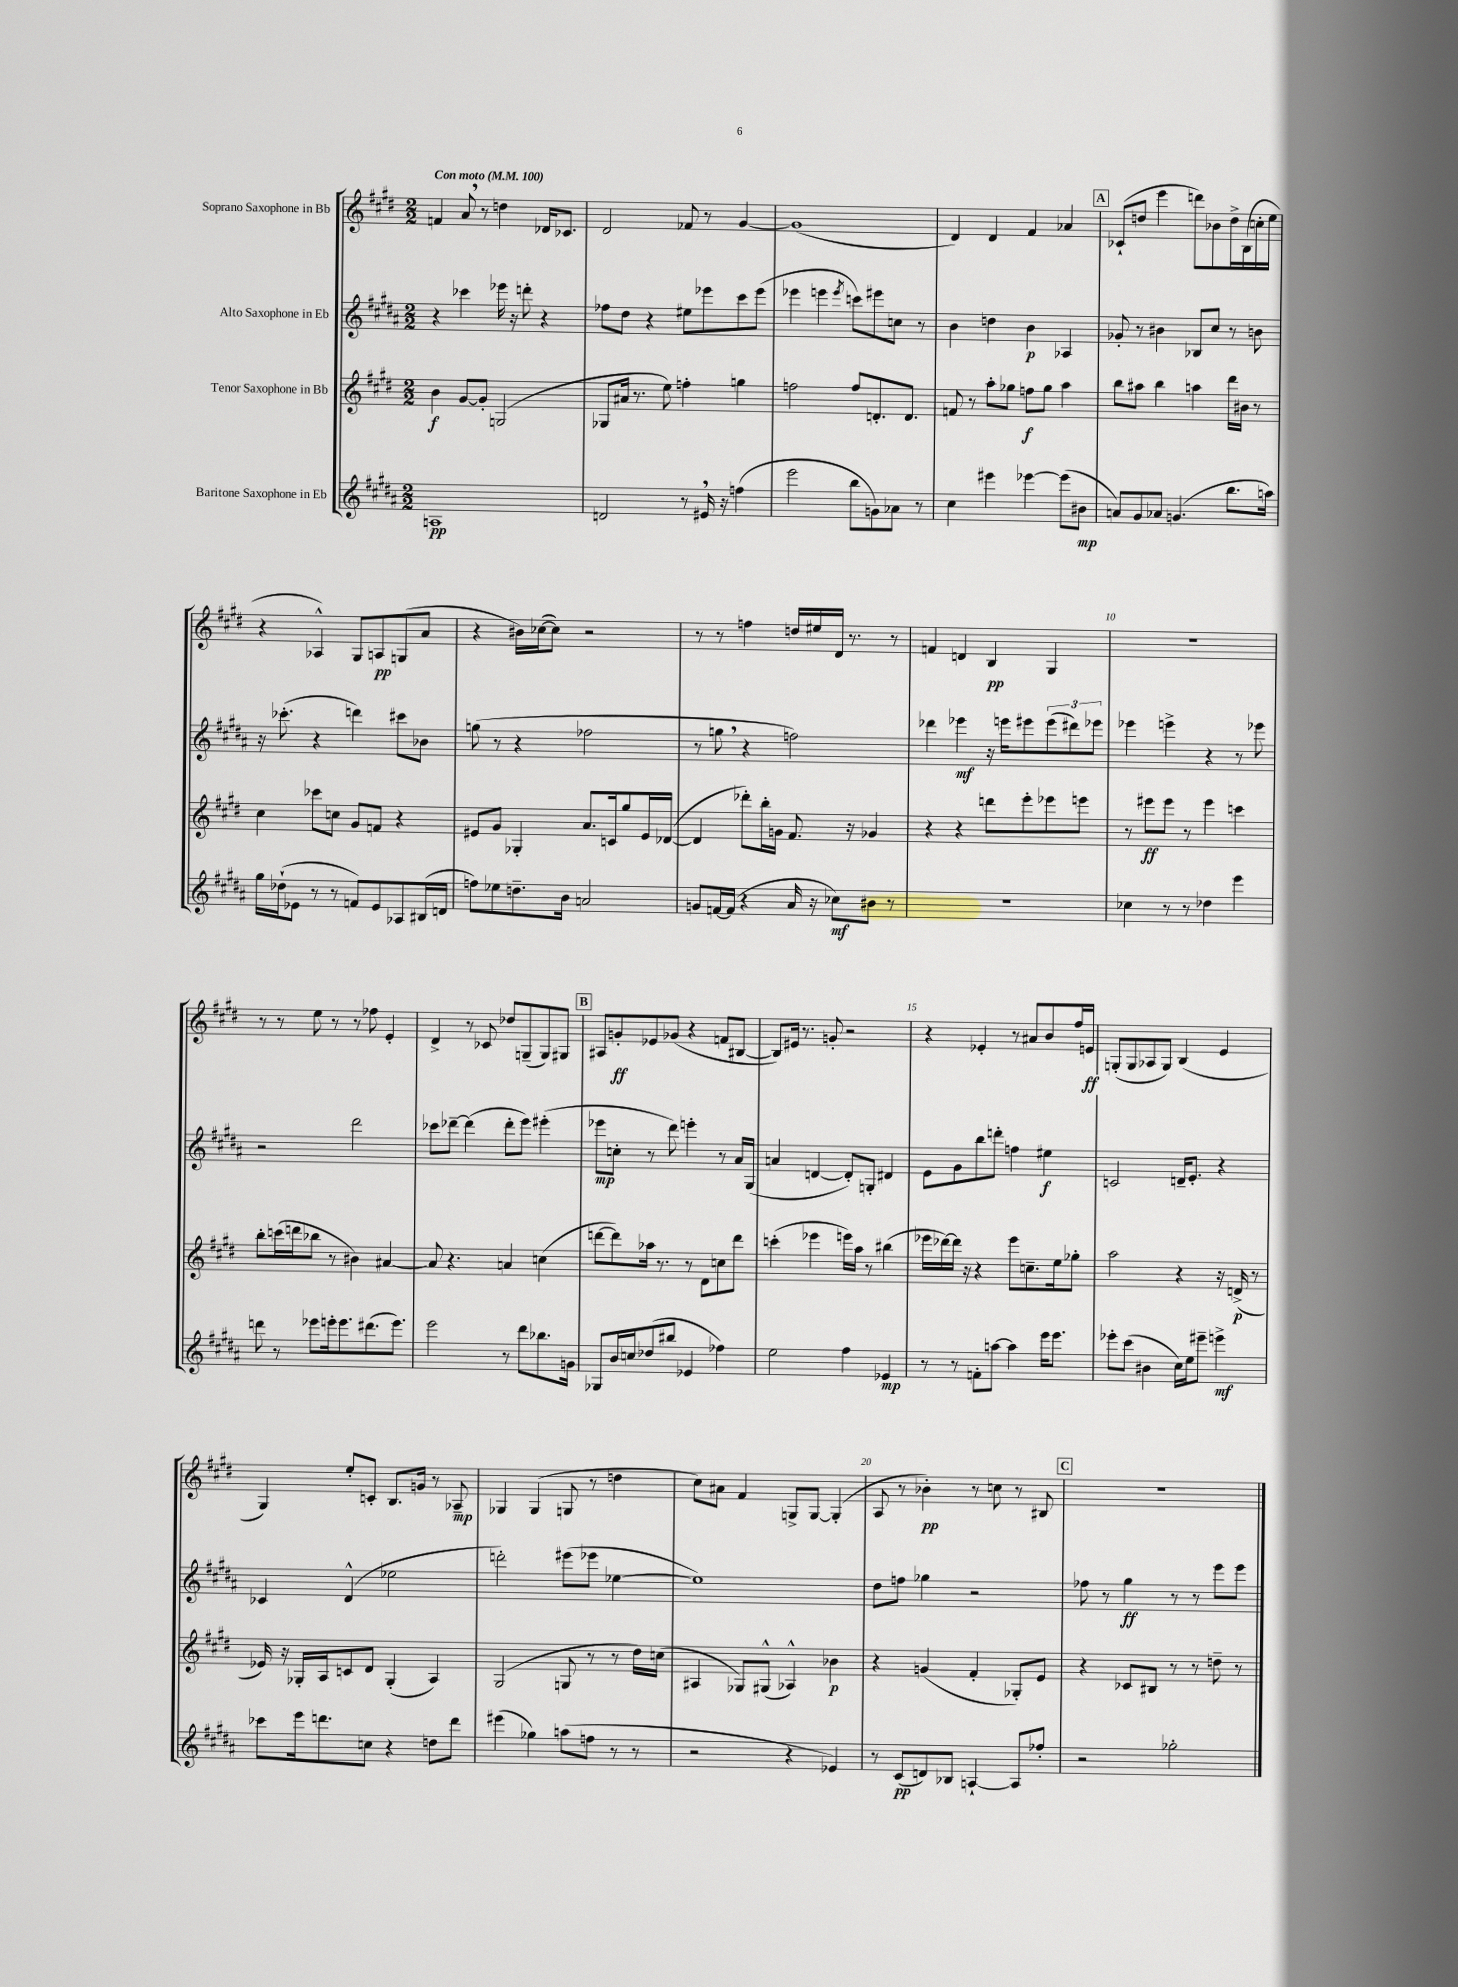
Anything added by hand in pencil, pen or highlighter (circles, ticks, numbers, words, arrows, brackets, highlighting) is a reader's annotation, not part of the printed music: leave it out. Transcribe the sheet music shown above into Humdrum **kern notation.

**kern	**kern	**kern	**kern
*staff4	*staff3	*staff2	*staff1
*clefG2	*clefG2	*clefG2	*clefG2
*k[f#c#g#d#a#]	*k[f#c#g#d#]	*k[f#c#g#d#a#]	*k[f#c#g#d#]
*M2/2	*M2/2	*M2/2	*M2/2
*MM100	*MM100	*MM100	*MM100
1A	4b	4r	4f
.	[8g#	4ccc-	8a
.	8g#']	.	8r
.	(2G	16eee-	4dd
.	.	16r	.
.	.	8ddd'	.
.	.	4r	16d-
.	.	.	8.c-
=	=	=	=
2d	8G-	8ff-	2d#
.	16a#	8dd#	.
.	8.r	.	.
.	.	4r	.
.	8ee)	.	.
8r	4ff'	8ee#	8f-
16e#	.	8eee-	8r
16r	.	.	.
(4ff	4gg	8ccc#	[4g#
.	.	(8eee-	.
=	=	=	=
2eee	2ff	4eee-	(1g#]
.	.	4eee	.
.	.	8qeee	.
8bb	8ff	8ccc)	.
8g)	8.d'	8eee#	.
8a-	.	8cc	.
.	8.d	.	.
8r	.	8r	.
=	=	=	=
4cc#	8f	4b	4d#)
.	8r	.	.
4eee#	8aa'	4dd	4d#
.	8gg-	.	.
[4eee-	8ff	4b	4f#
.	8gg-	.	.
(8eee-]	4aa	4A-	4a-
8b#	.	.	.
=	=	=	=
8a)	8bb	8g-'	(8c-`
8g#	8aa#	8r	8dd
8a-	4bb	4b#	4eee
(4.g	.	.	.
.	4aa	8B-	8ddd)
.	.	8cc#	8b-
8.bb	16ddd#	8r	16dd^
.	16b#	.	(16B
.	8r	8b	16cc'
16aa)	.	.	16ee
=	=	=	=
16gg#	4cc#	16r	4r
(16dd-`	.	(8.ccc-'	.
8e-	.	.	.
8r	8ccc-	4r	4A-^^)
8r	8cc	.	.
8f)	8g#	4ddd)	8G#
8e-	8f	.	8A
8A-	4r	8ccc#	(8G
(16B#	.	8b-	8a
16d	.	.	.
=	=	=	=
8ff)	8e#	(8gg	4r
8ee-	8g#	8r	.
8.dd~	4G-'	4r	16b#)
.	.	.	([16cc-
.	.	.	8cc-])
16b	.	.	.
2a	8.a	2ff-	2r
.	16c	.	.
.	8gg#	.	.
.	16e#	.	.
.	([16d-	.	.
=	=	=	=
8g	4d-]	8r	8r
[16f	.	8gg	8r
(16f]	.	.	.
4r	8ddd-')	4r	4ff
.	16bb'	.	.
.	16g	.	.
16a#	8.f#	2ff)	16dd
16r	.	.	16ee#
8cc-)	.	.	16d#
.	16r	.	8.r
8b#	4g-	.	.
8r	.	.	8r
=	=	=	=
1r	4r	4ddd-	4f
.	4r	4eee-	4d
.	8ddd	16r	4B
.	.	16eee	.
.	8eee'	8eee#	.
.	8eee-	(12eee#	4G#
.	.	12ddd#)	.
.	8eee	.	.
.	.	12eee-	.
=	=	=	=
4cc-	8r	4eee-	1r
.	8eee#	.	.
8r	8eee#	4eee^	.
8r	8r	.	.
4dd-	4eee#	4r	.
4eee	4ccc	8r	.
.	.	8eee-	.
=	=	=	=
8ddd	8bb'	2r	8r
8r	(16ccc	.	8r
.	16ddd	.	.
8eee-	8bb-	.	8ee
16eee'	8r	.	8r
8.eee	.	.	.
.	4b#)	2ddd#	8r
(8.ddd#	.	.	8ff-
.	[4a#	.	4e'
8.eee)	.	.	.
=	=	=	=
2eee	8a#]	8ccc-	4d#^
.	4.r	[8ddd-~	.
.	.	(4ddd-]	8r
.	.	.	8c-
8r	4a	8ddd-'	8dd-
8ddd#	.	8eee)	(8G~
8.bb-	(4cc	(4eee#'	8G)
.	.	.	8G#
16g	.	.	.
=	=	=	=
8G-	[8ddd	8eee-	8A#
16b	8ddd])	8cc'	8g'
16cc	.	.	.
(8dd-	16aa-	8r	8e-
.	8.r	.	.
8bb#	.	8ddd#)	(8g-
4e-	8r	4eee'	4r
.	8d#	.	.
4ff-)	8cc	8r	8f
.	8ddd	16a#	[8B#
.	.	(16G#	.
=	=	=	=
2ee	(4ccc'	4a	8B#])
.	.	.	16e#
.	.	.	8.r
.	4eee-	[4d	.
.	.	.	8g'
4ff#	16eee)	8d'])	2r
.	16aa	.	.
.	8r	8G'	.
4e-	(4bb#	4d#	.
=	=	=	=
8r	16eee-	8e	4r
.	[16ddd-)	.	.
8r	16ddd-]	8g#	.
.	16r	.	.
8f'	4r	8bb	4e-'
[8aa	.	8ddd'	.
4aa]	8eee-	4ff	8r
.	8.cc~	.	8a#
16eee	.	4ee#	8b
8.eee	16ee	.	.
.	8gg-'	.	16ff#
.	.	.	16e
=	=	=	=
8eee-'	2aa	2c	(8G'
(8ccc#	.	.	8G
4b#	.	.	8A-
.	.	.	8G)
16cc#)	4r	16d~	(4B
16ee	.	8.e'	.
8eee#~	.	.	.
4eee^	16r	4r	4e
.	(16d^	.	.
.	8r	.	.
=	=	=	=
8ccc-	16e-)	4c-	4G#)
.	16r	.	.
16eee	16G-'	.	.
8.ddd	16A	.	.
.	8c	(4d#^^	8ee'
8cc	8d#	.	8c'
4r	(4G-'	2ee-	8.B
.	.	.	16g
8dd	4A)	.	8r
8ddd	.	.	8A-~
=	=	=	=
(4eee#	(2G#	2ddd')	4G-
4gg-)	.	.	(4G-
(8aa	8G	(8eee#	8G
8ff	8r	8eee-	8r
8r	8r	[4ee-	4dd
8r	16dd#)	.	.
.	(16cc	.	.
=	=	=	=
2r	4A#	1ee-])	8cc#)
.	.	.	8a#
.	8G-)	.	4f#
.	(8G#^^	.	.
4r	4A-^^)	.	8G^
.	.	.	[8G
4e-)	4b-	.	(4G']
=	=	=	=
8r	4r	8dd#	8A
(8c#	.	8ff	8r
8d)	(4g	4gg-	4b-')
8B-	.	.	.
[4A`	4f#'	2r	8r
.	.	.	8cc
8A]	8G-')	.	8r
8ff-'	8e	.	8B#
=	=	=	=
2r	4r	8ff-	1r
.	.	8r	.
.	8c-	4gg#	.
.	8B#	.	.
2gg-'	8r	8r	.
.	8r	8r	.
.	8dd~	8eee	.
.	8r	8eee	.
==	==	==	==
*-	*-	*-	*-
